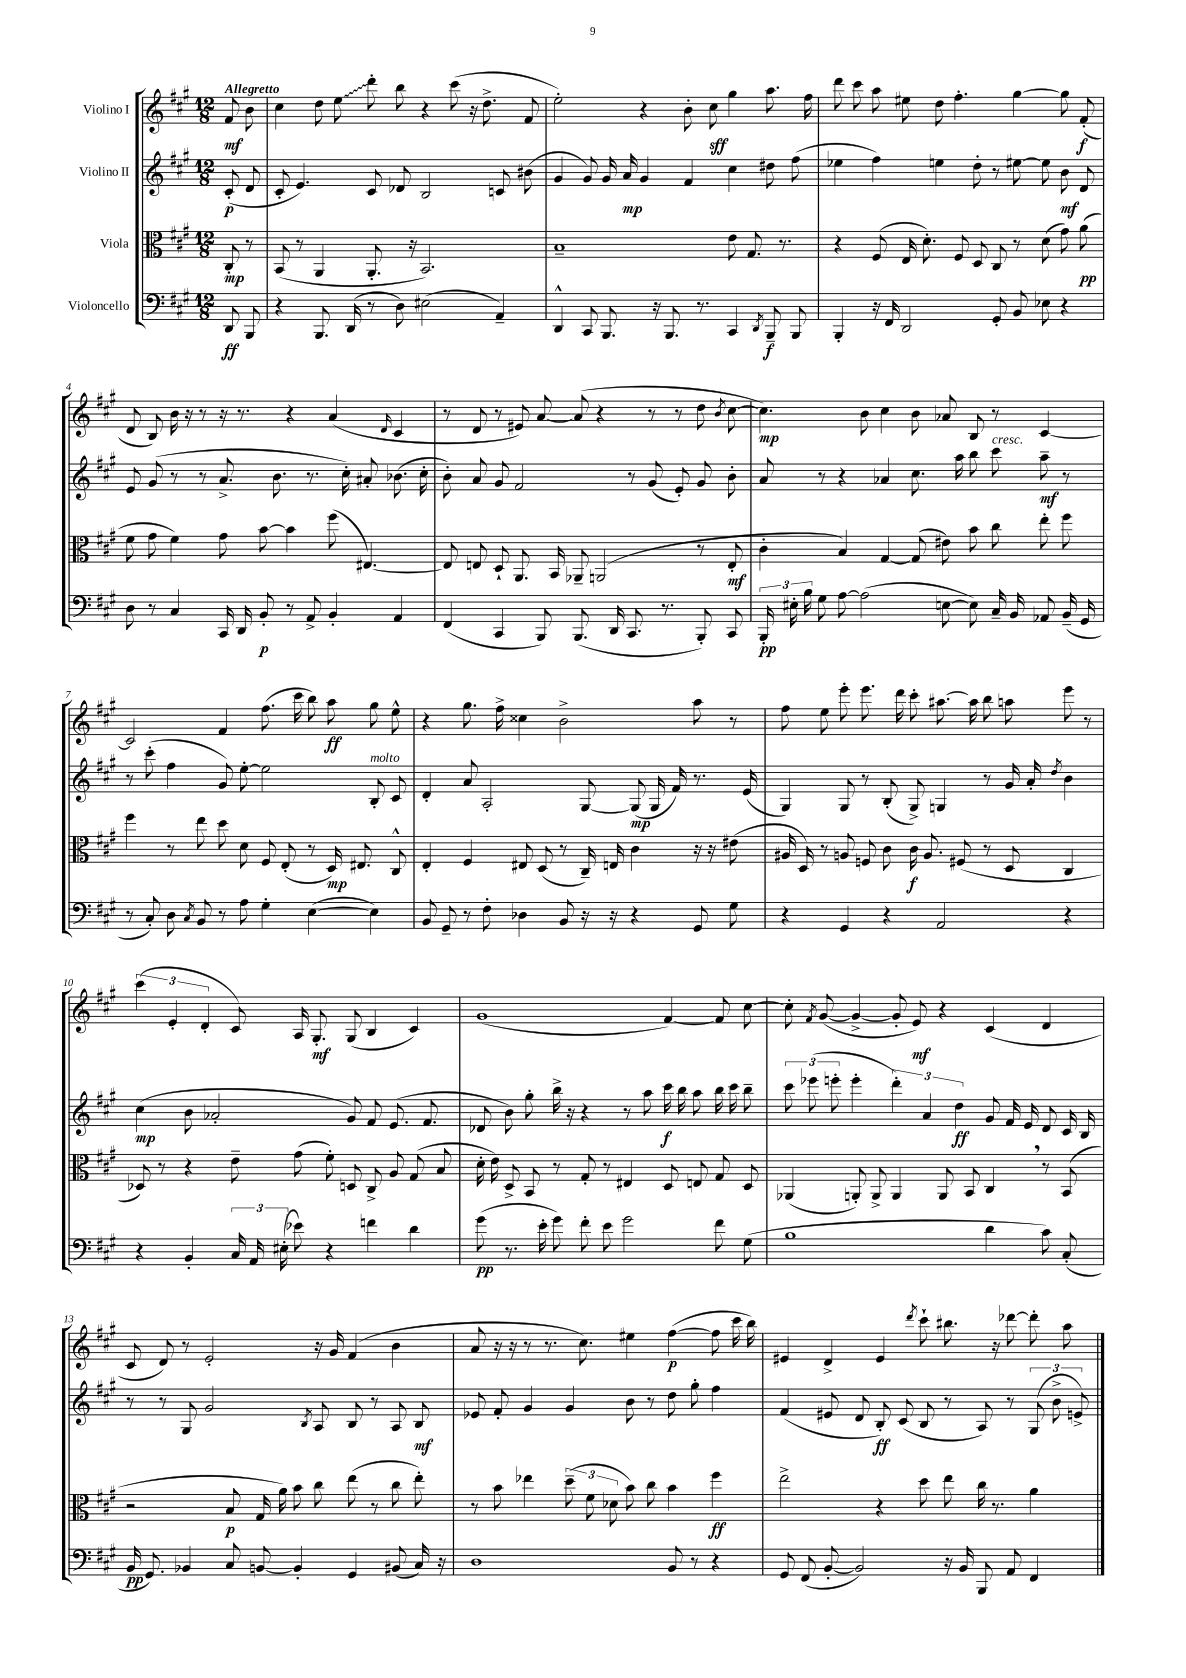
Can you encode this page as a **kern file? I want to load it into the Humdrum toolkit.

**kern	**kern	**kern	**kern
*staff4	*staff3	*staff2	*staff1
*clefF4	*clefC3	*clefG2	*clefG2
*k[f#c#g#]	*k[f#c#g#]	*k[f#c#g#]	*k[f#c#g#]
*M12/8	*M12/8	*M12/8	*M12/8
8DD	8C#'	(8c#'	8f#
8BBB	8r	8d	8b
=	=	=	=
4r	(8BB	8c#'	4cc#
.	8r	4.e)	.
8.BBB	4AA	.	8dd
.	.	.	8ee
(16DD	.	.	.
8r	8.AA'	8c#	8ddd'
8D)	.	8d-	8bb
.	16r	.	.
(2E#	2.BB)	2B	4r
.	.	.	(8ccc#
.	.	.	16r
.	.	.	8.dd^
4AA~)	.	8c	.
.	.	(8b#	8f#
=	=	=	=
4DD^^	1B~	4g#	2ee')
8CC#	.	8g#)	.
8.BBB	.	16g#	.
.	.	16a	.
.	.	4g#	4r
16r	.	.	.
8.BBB	.	.	.
.	.	4f#	8b'
8.r	.	.	.
.	.	.	8cc#
4CC#	8e	4cc#	4gg#
.	8.G#	.	.
8qDD	.	.	.
8BBB~	.	8dd#	8.aa
.	8.r	.	.
8BBB	.	(8ff#	.
.	.	.	16ff#
=	=	=	=
4BBB'	4r	4ee-	8ddd
.	.	.	8ccc#
16r	(8F#	4ff#)	8aa
16FF#	.	.	.
2DD	16E	.	8ee#
.	8.d')	.	.
.	.	4ee	8dd
.	8F#	.	4.ff#'
.	8D	8dd'	.
8GG#'	8C#	8r	.
8BB	8r	[8ee#	[4gg#
8E-	(8d	8ee#]	.
4r	8g#)	8b	8gg#]
.	(8a	8d	(8f#'
=	=	=	=
8D	8f#	8e	8d
8r	8g#	(8g#	8B)
4C#	4f#)	8r	16b
.	.	.	16r
.	.	8r	8r
16CC#	8g#	8.a^	16r
16DD	.	.	8.r
8BB'	[8b	.	.
.	.	8.b	.
8r	4b]	.	4r
8AA^	.	8.r	.
4BB'	(8ff#	.	(4a
.	.	16cc#')	.
.	[4.E#)	8a#'	.
.	.	.	16qqd
4AA	.	(8.b-	4c#
.	.	16cc#'	.
=	=	=	=
(4FF#	8E#]	8b')	8r
.	8E	8a	8d
4CC#	8D`	8g#	8r
.	8.AA	2f#	8e#)
8BBB)	.	.	[8a
.	16BB	.	.
(8.BBB	8AA-~	.	(8a]
.	(2AA	.	4r
16DD	.	.	.
8.CC#	.	8r	.
.	.	(8g#	8r
8.r	.	.	.
.	.	8e')	8r
8BBB')	8r	8g#	8dd
.	.	.	8qb
8CC#	8E'	8b'	[8cc#
=	=	=	=
24BBB'	4c#'	8a	4.cc#])
24E#'	.	.	.
24B	.	.	.
8G#	.	8r	.
[8A	4B)	4r	.
(2A]	.	.	8b
.	[4G#	4a-	4cc#
.	(8G#]	8.cc#	8b
[8E	8e#)	.	8a-
.	.	16aa	.
8E])	8b	8bb	8B
16C#~	8cc#	8ccc#	8r
16BB	.	.	.
8AA-	8ee'	8aa~	[4c#
(16BB~	8ff#	8r	.
16GG#	.	.	.
=	=	=	=
8r	4ff#	8r	2c#]
8C#')	.	(8ccc#'	.
8D	8r	4ff#	.
8qC#	.	.	.
8BB	8ee	.	.
8r	8dd	8g#)	4f#
8A	8d	[8ee'	.
4G#'	8F#	2ee]	(8.ff#
.	(8E'	.	.
.	.	.	16ccc#
([4E	8r	.	8bb)
.	16D)	.	8aa
.	8.E#	.	.
4E])	.	8B'	8gg#
.	8C#^^	8c#	8ee^^
=	=	=	=
8BB	4E'	4d'	4r
8GG#~	.	.	.
8r	4F#	8a	8.gg#
8F#'	.	2A'	.
.	.	.	16ff#^
4D-	8E#	.	4cc##
.	(8D	.	.
8BB	8r	.	2b^
16r	16C#~)	[8G#	.
16r	16E	.	.
4r	4c#	(8G#]	.
.	.	16G#	.
.	.	16f#)	.
8GG#	16r	8.r	8aa
.	16r	.	.
8G#	(8e#	.	8r
.	.	(16e	.
=	=	=	=
4r	16A#	4G#)	8ff#
.	16D)	.	.
.	8r	.	8ee
4GG#	8A	8G#	8eee'
.	8F	8r	8.eee
4r	8c#	(8B'	.
.	.	.	16ddd
.	16c#	8G#^)	8ccc#'
.	8.A	.	.
2AA	.	4G	[8.aa#
.	(8F#	.	.
.	.	.	16aa#]
.	8r	8r	8bb
.	8D	16g#	8aa
.	.	16a'	.
.	.	8qdd	.
4r	4C#	4b	8eee
.	.	.	8r
=	=	=	=
4r	8D-)	(4cc#	(6ccc#
.	8r	.	.
.	.	.	6e'
4BB'	4r	8b	.
.	.	.	6d'
.	.	2a-'	.
24C#	8e~	.	8c#)
24AA	.	.	.
(24E#'	.	.	.
8e-)	(8g#	.	16A
.	.	.	8.G#'
4r	8f#')	.	.
.	8D	8g#)	(8G#
4f	8C#^	8f#	4B
.	8A	(8.e	.
4d	(8G#	.	4c#)
.	.	8.f#	.
.	8B	.	.
=	=	=	=
(8g#	16d'	8d-	(1g#
.	16e)	.	.
8.r	8D^	8b)	.
.	8BB	8gg#'	.
16e'	.	.	.
8g#)	8r	16bb^	.
.	.	16r	.
8f#'	8G#'	4r	.
8e	8r	.	.
2g#	4E#	8r	.
.	.	8aa	.
.	8D	16ccc#	[4f#)
.	.	16bb	.
.	8E	8aa	.
8f#	8G#	16bb	8f#]
.	.	16ccc#	.
(8G#	8D	8bb~	[8cc#
=	=	=	=
1B	(4AA-	12ccc#	8cc#']
.	.	(12eee-	.
.	.	.	8qf#
.	.	.	([8g#
.	.	12eee'	.
.	8AA')	4eee'	4g#^_
.	8AA^	.	.
.	4AA	6ddd')	8g#']
.	.	.	8e)
.	.	6a	.
.	8AA	.	4r
.	.	6dd	.
.	8BB	.	.
4d	4C#	8g#	(4c#
.	.	16f#	.
.	.	16e	.
8c#)	8r	8d	4d
(8C#'	(8BB	16c#	.
.	.	16B	.
=	=	=	=
16BB	2r	8r	8c#
8.GG#)	.	.	.
.	.	8r	8d)
4BB-	.	8G#	8r
.	.	2g#	2e'
8C#	8B	.	.
[8BB	16G#	.	.
.	16a)	.	.
4BB']	8b	.	.
.	.	8qB	.
.	8cc#	8A	16r
.	.	.	16g#
4GG#	(8ee	8B	(4f#
.	8r	8r	.
(8BB#	8cc#	8A	4b
16C#)	8ee')	8B	.
16r	.	.	.
=	=	=	=
1D	8r	8e-	8a
.	8b	8f#'	16r
.	.	.	16r
.	4ee-	4g#	8r
.	.	.	8.r
.	(12dd~	4g#	.
.	.	.	8.cc#)
.	12f#	.	.
.	12d-	.	.
.	8b)	8b	4ee#
.	8cc#	8r	.
8BB	4b	8dd	([4ff#
8r	.	8gg#'	.
4r	4ff#	4ff#	8ff#]
.	.	.	16ccc#
.	.	.	16bb)
=	=	=	=
8GG#	2ee^	(4f#	4e#
(8FF#	.	.	.
[8BB'	.	8e#	4d^
2BB])	.	8d	.
.	4r	8B')	4e#
.	.	(8c#	.
.	.	.	8qddd
.	8dd	8B	8ccc#`
16r	8ee	8r	8.bb#
16BB	.	.	.
8BBB	16cc#	8A)	.
.	8.r	.	16r
8AA	.	8r	[8ddd-
4FF#	4a	(12G#	8ddd-']
.	.	12b^	.
.	.	.	8aa
.	.	12e^)	.
==	==	==	==
*-	*-	*-	*-
